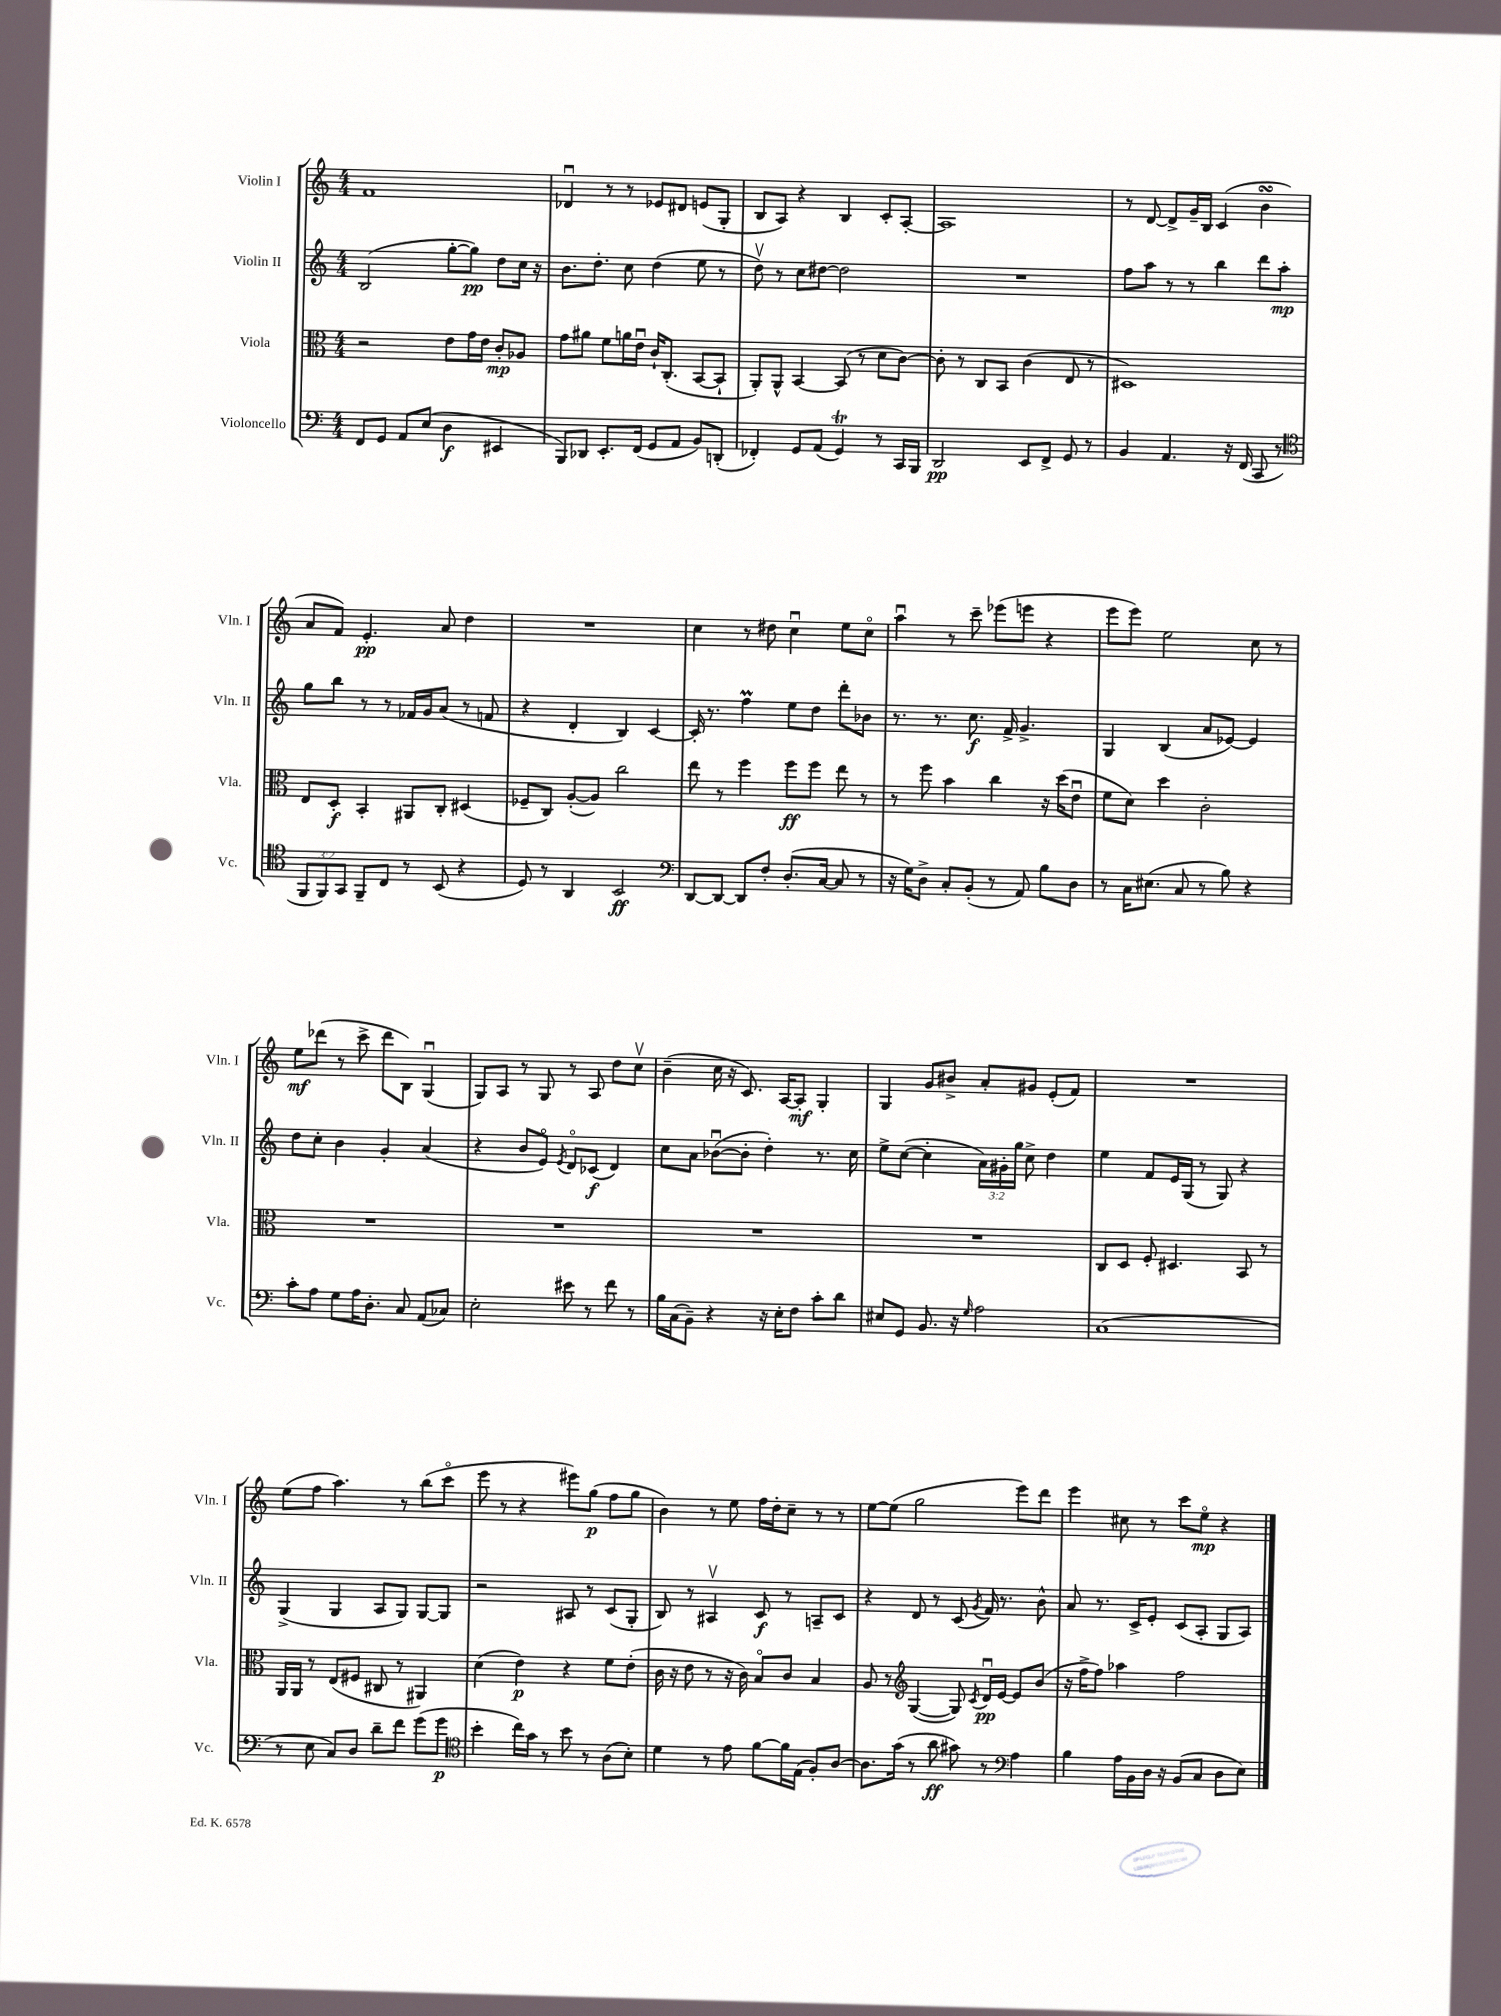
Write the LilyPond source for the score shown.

<<
\new StaffGroup <<
\new Staff = "s0" \with { instrumentName = "Violin I" shortInstrumentName = "Vln. I" } {
    \clef treble \key c \major \numericTimeSignature \time 4/4
    \autoBeamOff f'1 |
    des'4\downbow r8 r8 ees'8[ dis'8] e'8[( g8]-. |
    b8[ a8]) r4 b4 c'8[-. a8]~-. |
    a1 |
    r8 d'8~ d'8[-> g'16-- b16] c'4( b'4\turn |
    a'8[ f'8]) e'4.-.\pp a'8 d''4 |
    R1 |
    c''4 r8 dis''8 c''4\downbow e''8[ c''8]\flageolet |
    a''4\downbow r8 c'''8-- ees'''8[( e'''8] r4 |
    e'''8[ e'''8]) e''2 c''8 r8 |
    e''8[\mf des'''8]( r8 c'''8-> des'''8[ b8]) g4\downbow( |
    g8[) a8] r8 g8 r8 a8 d''8[ c''8]\upbow |
    b'4--( c''16 r16 c'8.) a16[~ a8]-.\mf g4-. |
    g4 g'8[ bis'8]-> a'8[-. gis'8] e'8[-.( f'8]) |
    R1 |
    e''8[( f''8] a''4.) r8 b''8[( c'''8]\flageolet |
    e'''8 r8 r4 eis'''8[) g''8]\p( f''8[ g''8] |
    b'4) r8 e''8 f''16[ d''16-. c''8]-- r8 r8 |
    e''8[~ e''8]( g''2 e'''8[) d'''8] |
    e'''4 cis''8 r8 c'''8[ e''8]\flageolet\mp r4 \bar "|." |
}
\new Staff = "s1" \with { instrumentName = "Violin II" shortInstrumentName = "Vln. II" } {
    \clef treble \key c \major \numericTimeSignature \time 4/4 \override Staff.TupletNumber.text = #tuplet-number::calc-fraction-text
    \autoBeamOff b2( g''8[~-. g''8]\pp) d''8[ c''16] r16 |
    b'8.[ d''8.]-. c''8 d''4( e''8 r8 |
    d''8\upbow) r8 c''8[ dis''8]~ dis''2 |
    R1 |
    f''8[ a''8] r8 r8 b''4 d'''8[ a''8]-.\mp |
    g''8[ b''8] r8 r8 fes'16[ g'16 a'8]( r8 f'8 |
    r4 d'4-. b4) c'4~ |
    c'16-. r8. f''4\prall e''8[ d''8] d'''8[-. bes'8] |
    r8. r8. c''8.\f f'16-> g'4.-> |
    g4 b4( a'8[ ees'8]~) ees'4 |
    d''8[ c''8]-. b'4 g'4-. a'4( |
    r4 b'8[ e'8]\flageolet) \acciaccatura { e'8 } d'8[\flageolet ces'8]\f( d'4) |
    c''8[ a'8] bes'8[~\downbow( bes'8]-. d''4-.) r8. c''16 |
    e''8[-> c''8]~( c''4-. \tuplet 3/2 { a'16[) gis'16-. g''16] } c''8-> d''4 |
    e''4 f'8[ e'16 g16]( r8 g8) r4 |
    g4->( g4 a8[ g8]) g8[~ g8] |
    r2 ais8 r8 c'8[( g8]-. |
    b8) r8 ais4\upbow c'8\f r8 a8[-- c'8] |
    r4 d'8 r8 c'8( \acciaccatura { g'8 } f'16) r8. b'8-^ |
    a'8 r8. c'16[-> e'8]-. c'8[( a8]-. g8[ a8]) \bar "|." |
}
\new Staff = "s2" \with { instrumentName = "Viola" shortInstrumentName = "Vla." } {
    \clef alto \key c \major \numericTimeSignature \time 4/4
    \autoBeamOff r2 e'8[ g'16 e'16] c'8[-.\mp aes8] |
    g'8[ ais'8] f'8[ a'16 e'16]\downbow c'16[-! c8.]-.( b,8[~ b,8]-! |
    a,8[-.) a,8]-^ b,4~ b,8( r8 d'8[ c'8]~) |
    c'8-. r8 c8[ b,8] c'4( e8 r8 |
    dis1) |
    e8[ d8]-.\f b,4-. ais,8[ c8]-. dis4( |
    fes8[-- c8]) a8[~-.( a8]) c''2 |
    e''8 r8 f''4 f''8[\ff f''8] e''8 r8 |
    r8 f''8 b'4 c''4 r16 d''16[( e'8]\downbow |
    f'8[ d'8]) d''4 c'2-. |
    R1 |
    R1 |
    R1 |
    R1 |
    c8[ d8] f8-. dis4. b,8 r8 |
    a,16[ a,16] r8 e8[( fis8] cis8 r8 ais,4) |
    d'4( e'4\p) r4 f'8[ e'8]-.( |
    c'16 r16 e'8 r8 r16 c'16) b8[\flageolet c'8] b4 |
    a8 r8 \clef treble g4~( g8) \acciaccatura { c'8 } d'16[\downbow\pp e'16]~ e'8[ b'8]( |
    r16 f''16[-> f''8]) aes''4 f''2 \bar "|." |
}
\new Staff = "s3" \with { instrumentName = "Violoncello" shortInstrumentName = "Vc." } {
    \clef bass \key c \major \numericTimeSignature \time 4/4 \override Staff.TupletNumber.text = #tuplet-number::calc-fraction-text
    \autoBeamOff f,8[ g,8] a,8[ e8]( d4\f eis,4 |
    b,,8[) des,8] e,8.[-. f,16]( g,8[ a,8] b,8[) d,8]-.( |
    fes,4-.) g,8[ a,8]( g,4\trill) r8 c,16[ b,,16] |
    d,2\pp e,8[ f,8]-> g,8 r8 |
    b,4 a,4. r16 f,16( c,8 r8 |
    \clef tenor \tuplet 3/2 { f,8[ f,8) g,8] } f,8[-- c8] r8 b,8( r4 |
    d8) r8 a,4 b,2\ff |
    \clef bass d,8[~ d,8]~ d,8[ f8]-. d8.[-.( c16]~ c8 r8 |
    r16 g16[) d8]-> c8[-. b,8]-.( r8 a,8) b8[ d8] |
    r8 c16[ eis8.]( c8 r8 b8) r4 |
    c'8[-. a8] g8[ a16 d8.]-. c8 a,8[( ces8]) |
    e2-. eis'8 r8 f'8 r8 |
    b16[ c16( b,8]--) r4 r16 e16[-. f8] c'8[-. d'8] |
    eis8[ g,8] b,8. r16 \grace { g16 } a2 |
    c1( |
    r8 e8 c8[) d8] d'8[-- f'8] g'8[( g'8]\p |
    \clef tenor b'4-. c''16[) g'16] r8 b'8 r8 a8[( b8]-.) |
    d'4 r8 e'8 f'8[~ f'16 e16]( f8[-.) a8]~ |
    a8.[ g'16]( r8 a'8\ff gis'8) r8 \clef bass a4 |
    b4 a16[ b,16 d16] r16 b,8[( c8] d8[ e8]) \bar "|." |
}
>>
>>
\layout { \context { \Score \remove "Bar_number_engraver" } }
